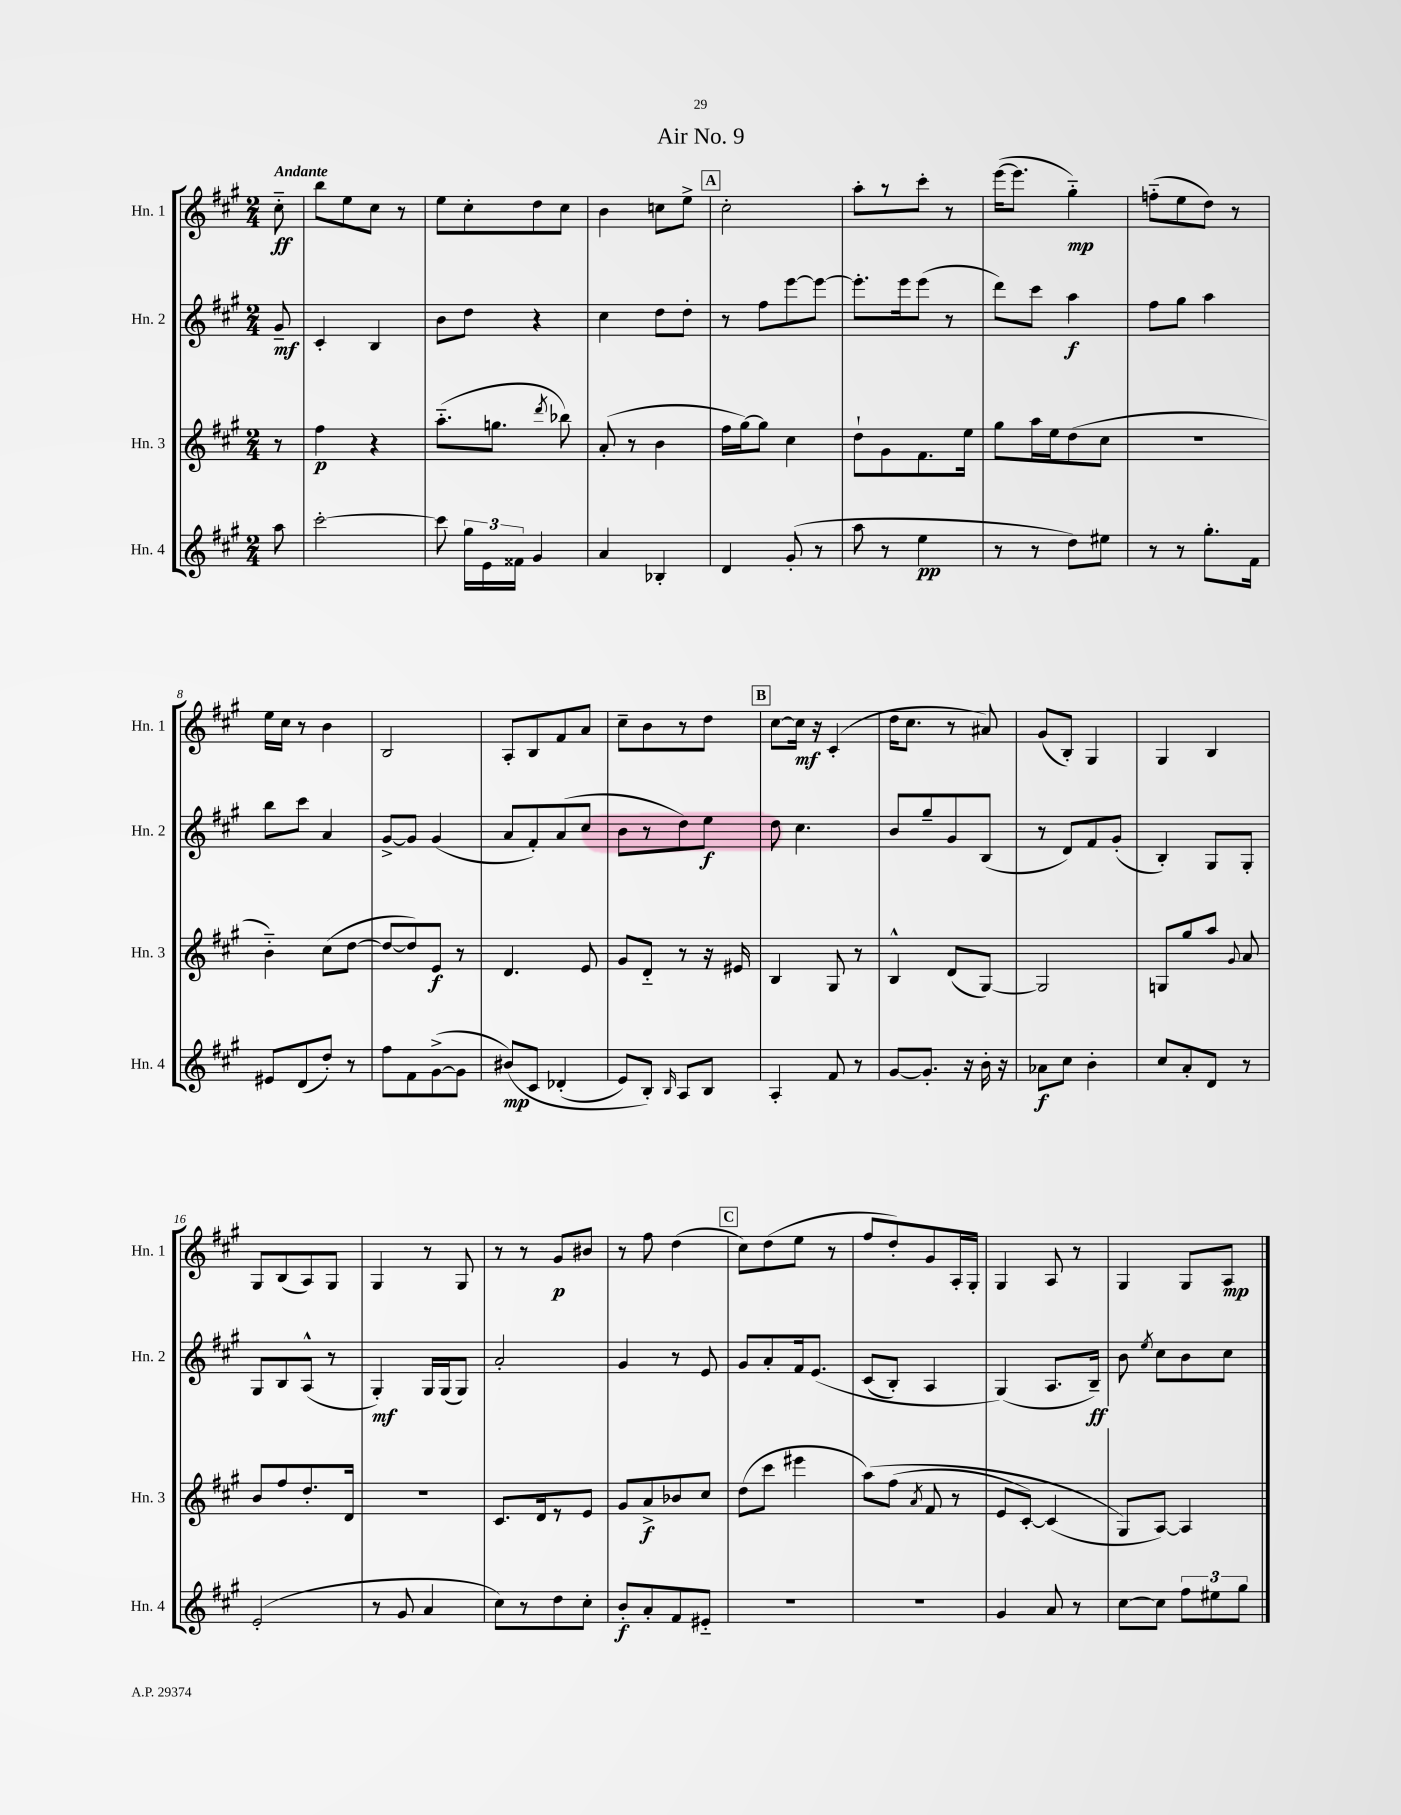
\header { title = "Air No. 9" }
<<
\new StaffGroup <<
\new Staff = "s0" \with { instrumentName = "Hn. 1" shortInstrumentName = "Hn. 1" } {
    \clef treble \key a \major \numericTimeSignature \time 2/4 \partial 8 \tempo "Andante"
    \autoBeamOff cis''8-_\ff |
    b''8[ e''8 cis''8] r8 |
    e''8[ cis''8-. d''8 cis''8] |
    b'4 c''8[ e''8]-> |
    \mark \markup { \box "A" } cis''2-. |
    a''8[-. r8 cis'''8]-. r8 |
    e'''16[~( e'''8.] gis''4-_\mp) |
    f''8[-_( e''8 d''8]) r8 |
    e''16[ cis''16] r8 b'4 |
    b2 |
    a8[-. b8 fis'8 a'8] |
    cis''8[-- b'8 r8 d''8] |
    \mark \markup { \box "B" } cis''8[~ cis''16]\mf r16 cis'4-.( |
    d''16[ cis''8.] r8 ais'8) |
    gis'8[( b8]-.) gis4 |
    gis4 b4 |
    gis8[ b8( a8) gis8] |
    gis4 r8 gis8 |
    r8 r8 gis'8[\p bis'8] |
    r8 fis''8 d''4( |
    \mark \markup { \box "C" } cis''8[) d''8( e''8] r8 |
    fis''8[ d''8-.) gis'8 a16-. gis16]-. |
    gis4 a8 r8 |
    gis4 gis8[ a8]\mp \bar "|." |
}
\new Staff = "s1" \with { instrumentName = "Hn. 2" shortInstrumentName = "Hn. 2" } {
    \clef treble \key a \major \numericTimeSignature \time 2/4 \partial 8
    \autoBeamOff gis'8--\mf |
    cis'4-. b4 |
    b'8[ d''8] r4 |
    cis''4 d''8[ d''8]-. |
    \mark \markup { \box "A" } r8 fis''8[ e'''8~ e'''8]~ |
    e'''8.[-. e'''16 e'''8]( r8 |
    d'''8[) cis'''8] a''4\f |
    fis''8[ gis''8] a''4 |
    b''8[ cis'''8] a'4 |
    gis'8[~-> gis'8] gis'4( |
    a'8[ fis'8-.) a'8( cis''8] |
    b'8[ r8 d''8) e''8]\f |
    \mark \markup { \box "B" } d''8 cis''4. |
    b'8[ gis''8-- gis'8 b8]( |
    r8 d'8[) fis'8 gis'8]-.( |
    b4-.) gis8[ gis8]-. |
    gis8[ b8 a8]-^( r8 |
    gis4-.\mf) gis16[ gis16( gis8]) |
    a'2-. |
    gis'4 r8 e'8 |
    \mark \markup { \box "C" } gis'8[ a'8-. fis'16 e'8.]\( |
    cis'8[( b8]-.) a4 |
    gis4(\) a8.[ b16]--\ff) |
    b'8 \acciaccatura { e''8 } cis''8[ b'8 cis''8] \bar "|." |
}
\new Staff = "s2" \with { instrumentName = "Hn. 3" shortInstrumentName = "Hn. 3" } {
    \clef treble \key a \major \numericTimeSignature \time 2/4 \partial 8
    \autoBeamOff r8 |
    fis''4\p r4 |
    a''8.[-_( g''8.] \acciaccatura { d'''8 } bes''8) |
    a'8-.( r8 b'4 |
    \mark \markup { \box "A" } fis''16[ gis''16~) gis''8] cis''4 |
    d''8[-! gis'8 fis'8. e''16] |
    gis''8[ a''16 e''16 d''8( cis''8] |
    R2 |
    b'4-_) cis''8[( d''8]~ |
    d''8[~ d''8) e'8]\f r8 |
    d'4. e'8 |
    gis'8[ d'8]-_ r8 r16 eis'16 |
    \mark \markup { \box "B" } b4 gis8 r8 |
    b4-^ d'8[( gis8]~) |
    gis2 |
    g8[ gis''8 a''8] \appoggiatura { gis'8 } a'8 |
    b'8[ fis''8 d''8.-. d'16] |
    r2 |
    cis'8.[ d'16 r8 e'8] |
    gis'8[ a'8->\f bes'8 cis''8] |
    \mark \markup { \box "C" } d''8[( cis'''8] eis'''4 |
    a''8[)\( fis''8]( \acciaccatura { a'8 } fis'8 r8 |
    e'8[ cis'8]~-.) cis'4( |
    gis8[\) a8]~) a4 \bar "|." |
}
\new Staff = "s3" \with { instrumentName = "Hn. 4" shortInstrumentName = "Hn. 4" } {
    \clef treble \key a \major \numericTimeSignature \time 2/4 \partial 8
    \autoBeamOff a''8 |
    cis'''2~-. |
    cis'''8 \tuplet 3/2 { gis''16[ e'16 fisis'16] } gis'4 |
    a'4 bes4-. |
    \mark \markup { \box "A" } d'4 gis'8-.( r8 |
    a''8 r8 e''4\pp |
    r8 r8 d''8[) eis''8] |
    r8 r8 gis''8.[-. fis'16] |
    eis'8[ d'8( d''8]-.) r8 |
    fis''8[ fis'8 gis'8~->( gis'8] |
    bis'8[\mp)\( cis'8] des'4-.( |
    e'8[) b8]-.\) \grace { b16 } a8[ b8] |
    \mark \markup { \box "B" } a4-. fis'8 r8 |
    gis'8[~ gis'8.]-. r16 b'16-. r16 |
    aes'8[\f cis''8] b'4-. |
    cis''8[ a'8-. d'8] r8 |
    e'2-.( |
    r8 gis'8 a'4 |
    cis''8[) r8 d''8 cis''8]-. |
    b'8[-.\f a'8-. fis'8 eis'8]-_ |
    \mark \markup { \box "C" } r2 |
    r2 |
    gis'4 a'8 r8 |
    cis''8[~ cis''8] \tuplet 3/2 { fis''8[ eis''8 gis''8] } \bar "|." |
}
>>
>>
